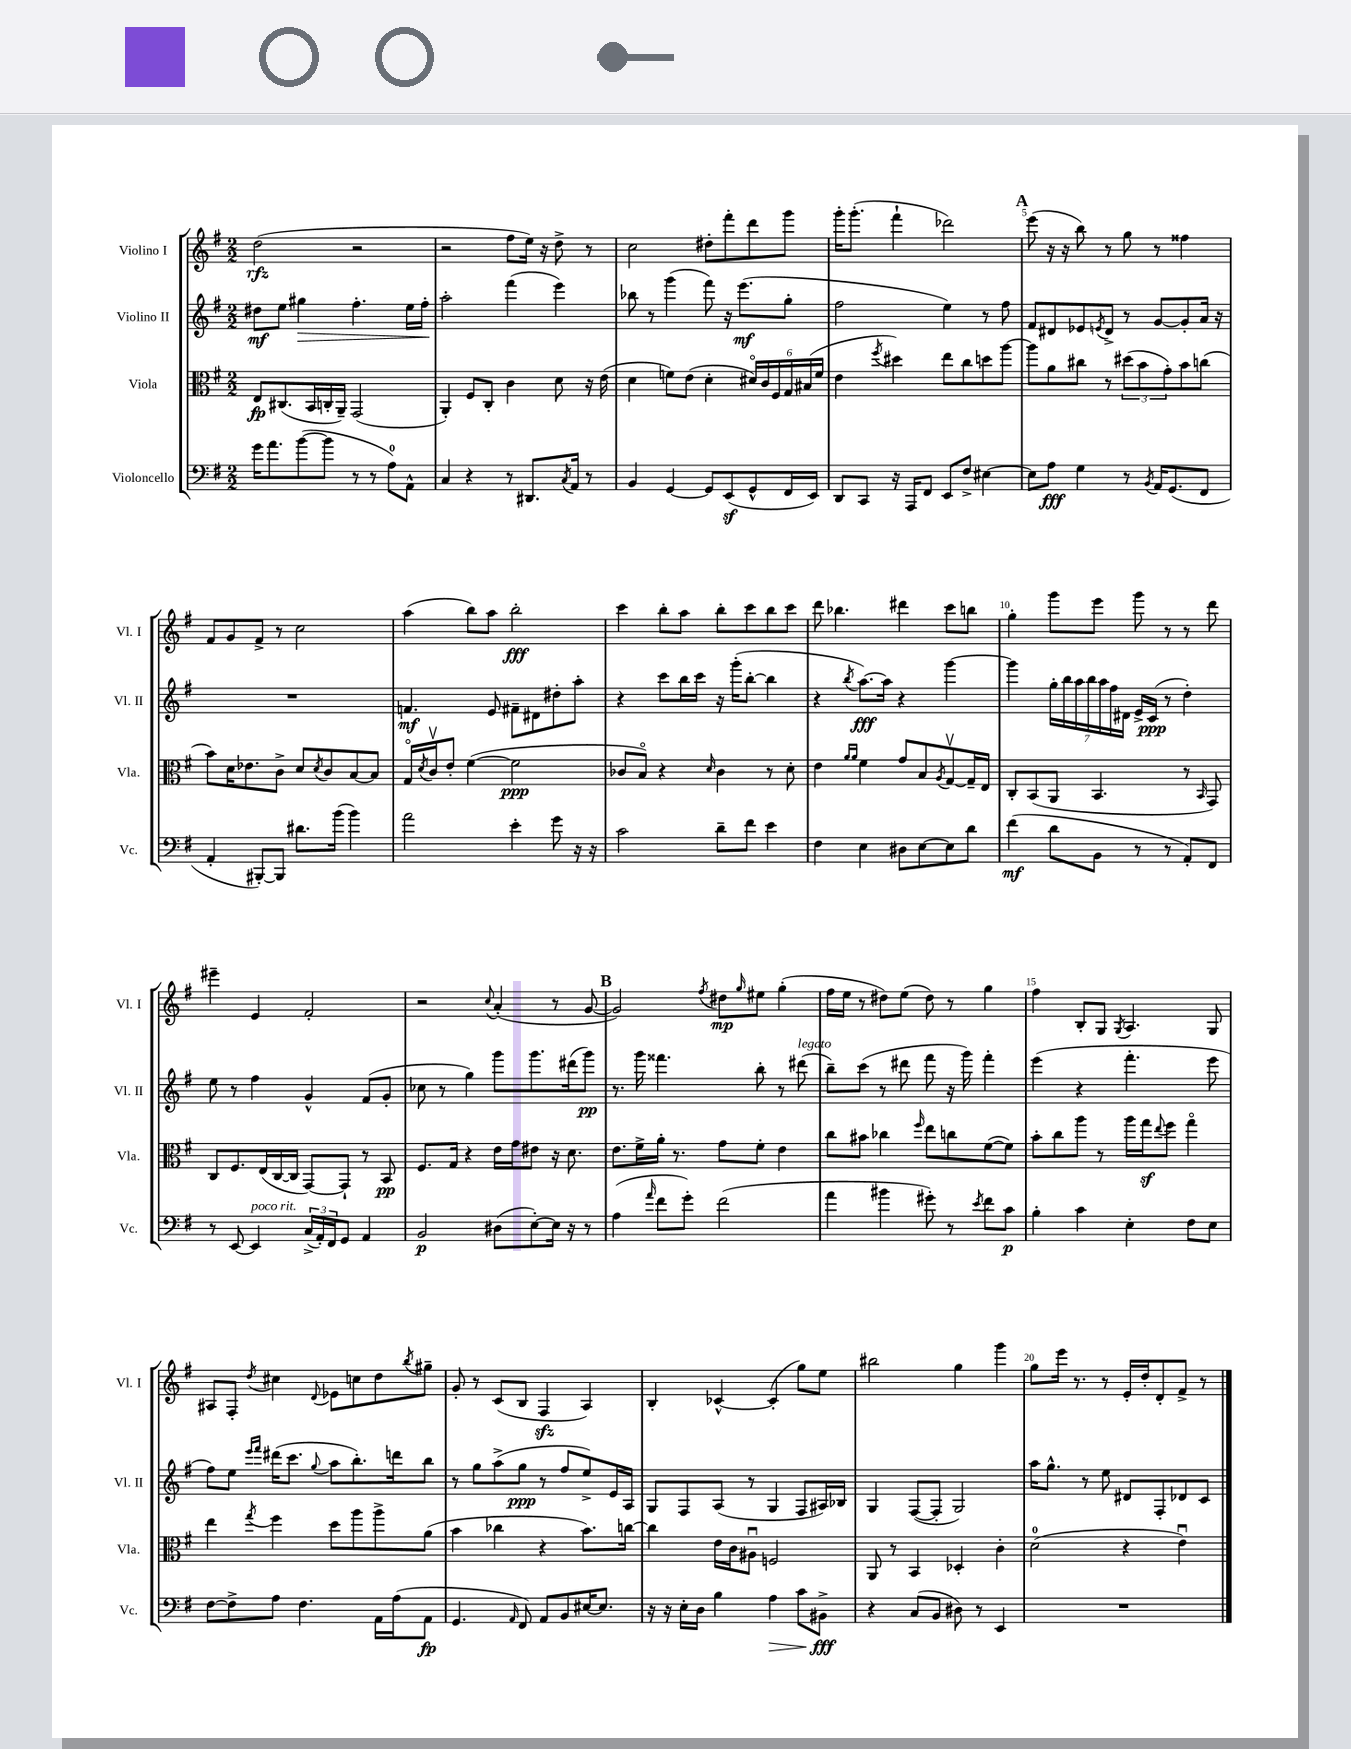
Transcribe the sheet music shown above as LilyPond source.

<<
\new StaffGroup <<
\new Staff = "s0" \with { instrumentName = "Violino I" shortInstrumentName = "Vl. I" } {
    \clef treble \key g \major \numericTimeSignature \time 2/2
    d''2\rfz( r2 |
    r2 fis''8 e''16) r16 d''8-> r8 |
    c''2 dis''8-. fis'''8-. d'''8 g'''8 |
    g'''16-. g'''8.-.( fis'''4-! des'''2) |
    \mark \markup { \bold "A" } e'''8( r16 r16 b''8) r8 g''8 r8 fisis''4 |
    fis'8 g'8 fis'8-> r8 c''2 |
    a''4( b''8) a''8 b''2-.\fff |
    c'''4 b''8-. a''8 b''8-. c'''8 b''8 c'''8 |
    d'''8 bes''4. dis'''4 c'''8 b''8 |
    g''4-. g'''8 e'''8 g'''8 r8 r8 d'''8 |
    eis'''4-- e'4 fis'2-. |
    r2 \appoggiatura { c''8 } a'4-.( r8 g'8~ |
    \mark \markup { \bold "B" } g'2) \acciaccatura { fis''8 } dis''8\mp \grace { g''16 } eis''8 g''4-.( |
    fis''16 e''16 r8 dis''8) e''8( dis''8) r8 g''4 |
    fis''4 b8-. g8 \acciaccatura { g8 } a4. g8 |
    ais8 fis8-. \acciaccatura { d''8 } cis''4 \appoggiatura { d'8 } ees'8 c''8 d''8 \acciaccatura { b''8 } gis''8-- |
    g'8-. r8 c'8( b8 fis4\sfz a4) |
    b4-. ces'4~-^ ces'4-.( g''8) e''8 |
    bis''2 g''4 g'''4 |
    g''8 e'''16 r8. r8 e'16-. d''16-. d'8-. fis'8-> r8 \bar "|." |
}
\new Staff = "s1" \with { instrumentName = "Violino II" shortInstrumentName = "Vl. II" } {
    \clef treble \key g \major \numericTimeSignature \time 2/2
    dis''8\mf e''8 gis''4\> fis''4.-. e''16 fis''16-.\! |
    a''2-. fis'''4( e'''4) |
    bes''8 r8 g'''4( fis'''8) r16 e'''8.\mf( g''8-. |
    fis''2 e''4) r8 fis''8 |
    \mark \markup { \bold "A" } fis'8 dis'8 ees'8 \acciaccatura { e'8 } dis'8-> r8 g'8~ g'8-. a'16 r16 |
    R1 |
    f'4.\mf e'8 fis'8-- dis'8 dis''8-. a''8-. |
    r4 c'''8 b''16 c'''16 r16 g'''16-.( b''8~-. b''4 |
    r4 \acciaccatura { b''8 } a''8.~\fff) a''16 r4 g'''4~ |
    g'''4 \tuplet 7/4 { g''16-. b''16 a''16 b''16 a''16 fis''16 dis'16 } e'16-> c'16\ppp( r8 d''4-.) |
    e''8 r8 fis''4 g'4-^ fis'8( g'8-. |
    ces''8 r8 g''4) g'''8 g'''8. dis'''16( g'''8\pp) |
    \mark \markup { \bold "B" } r8. g'''16 fisis'''4. b''8-. r8 dis'''8^\markup { \italic "legato" }( |
    b''8--) c'''8( r8 dis'''8 fis'''8 r16 g'''16) fis'''4-. |
    e'''4( r4 fis'''4.-. e'''8 |
    fis''8) e''8 \grace { e'''16 fis'''16 } dis'''16( c'''8. \appoggiatura { g''8 } a''8 b''8.-.) d'''16 b''8 |
    r8 g''8 a''8->( g''8\ppp r8 fis''8 e''8->) e'16 a16 |
    g8 fis8 a8( r8 g4 fis8 ais16) bes16 |
    g4 fis8~( fis8-. g2) |
    a''16 g''8.-^ r8 e''8 dis'8 fis8-. des'8 c'8 \bar "|." |
}
\new Staff = "s2" \with { instrumentName = "Viola" shortInstrumentName = "Vla." } {
    \clef alto \key g \major \numericTimeSignature \time 2/2
    e8\fp cis8.( b,16 c16-. a,16--) g,2( |
    a,4-.) fis8 c8-. c'4 d'8 r16 e'16( |
    d'4 f'8) e'8( d'4-. \tuplet 6/4 { dis'16\flageolet) c'16 fis16 g16 bis16( f'16 } |
    e'4 \acciaccatura { fis''8 } dis''4) e''8 c''8 d''8 a''8~ |
    \mark \markup { \bold "A" } a''8 a'8 cis''8 r8 \tuplet 3/2 { dis''8( b'8 g'8-.) } b'8 c''8( |
    b'8) d'16 ees'8. c'8-> d'8 \acciaccatura { d'8 } c'8 b8~ b8 |
    g16\flageolet \acciaccatura { d'8 } c'16\upbow e'8-. fis'4~( fis'2\ppp |
    ces'8 b8\flageolet) r4 \grace { d'16 } ces'4 r8 d'8-. |
    e'4 \grace { a'16 a'16 } fis'4 g'8 b8 \acciaccatura { a8 } g8~\upbow g16-- e16 |
    c8-. b,8( a,8 b,4. r8 \grace { b,16 } g,8) |
    c8 fis8. e16( c16~ c16 g,8~) g,8-! r8 b,8\pp |
    fis8. g16 r4 e'16 g'16 eis'8 r16 d'8. |
    \mark \markup { \bold "B" } e'8. fis'16-> a'16-. r8. g'8 fis'8-. e'4 |
    c''8 bis'8 ces''4 \grace { fis''16 } e''8 c''8 fis'8~( fis'8) |
    b'8-. c''8 a''8 r8 a''16 g''16\sf \appoggiatura { e''8 } fis''8 g''4\flageolet |
    e''4 \acciaccatura { g''8 } fis''4 d''8 a''8 a''8-> a'8( |
    b'4 ces''4 r4 b'8.) c''16~ |
    c''4 e'16 c'16 ais8\downbow f2 |
    a,8 r8 b,4 des4-. c'4-. |
    d'2-0( r4 e'4\downbow) \bar "|." |
}
\new Staff = "s3" \with { instrumentName = "Violoncello" shortInstrumentName = "Vc." } {
    \clef bass \key g \major \numericTimeSignature \time 2/2
    g'16 a'8. b'8~( b'8 r8 r8 a8-0) a,8-^ |
    c4 r4 r8 dis,8. \acciaccatura { c8 } a,16 r8 |
    b,4 g,4~ g,8 e,8\sf( g,8-^ fis,16 e,16) |
    d,8 c,8 r16 a,,16 fis,8 e,8 fis8-> eis4~ |
    \mark \markup { \bold "A" } eis8 a8\fff g4 r8 \acciaccatura { b,8 } a,16 g,8.( fis,8 |
    a,4-. bis,,8~-.) bis,,8 dis'8. b'16( b'4) |
    a'2 e'4-. g'8 r16 r16 |
    c'2 d'8-- fis'8 e'4 |
    fis4 e4 dis8 e8~ e8 d'8 |
    fis'4\mf( d'8 b,8 r8 r8 a,8-.) fis,8 |
    r8 e,8~ e,4^\markup { \italic "poco rit." } \tuplet 3/2 { c16->( a,16-.) fis,16 } g,8 a,4 |
    b,2\p dis8( e8~-.) e16 r16 r8 |
    \mark \markup { \bold "B" } a4( \grace { a'16 } fis'8 g'8-.) fis'2( |
    a'4 bis'4 gis'8-.) r8 \acciaccatura { e'8 } fis'8 c'8\p |
    b4-. c'4 e4-. fis8 e8 |
    fis8~ fis8-> a8 fis4. a,16 a16( a,8\fp |
    g,4. \grace { a,16 } fis,8) a,8 b,8 eis16~ eis8. |
    r16 r16 e16-. d16 b4 a4\> c'8 bis,8->\fff\! |
    r4 c8( b,8 dis8) r8 e,4 |
    R1 \bar "|." |
}
>>
>>
\layout { \context { \Score \override BarNumber.break-visibility = ##(#f #t #t) barNumberVisibility = #(every-nth-bar-number-visible 5) } }
